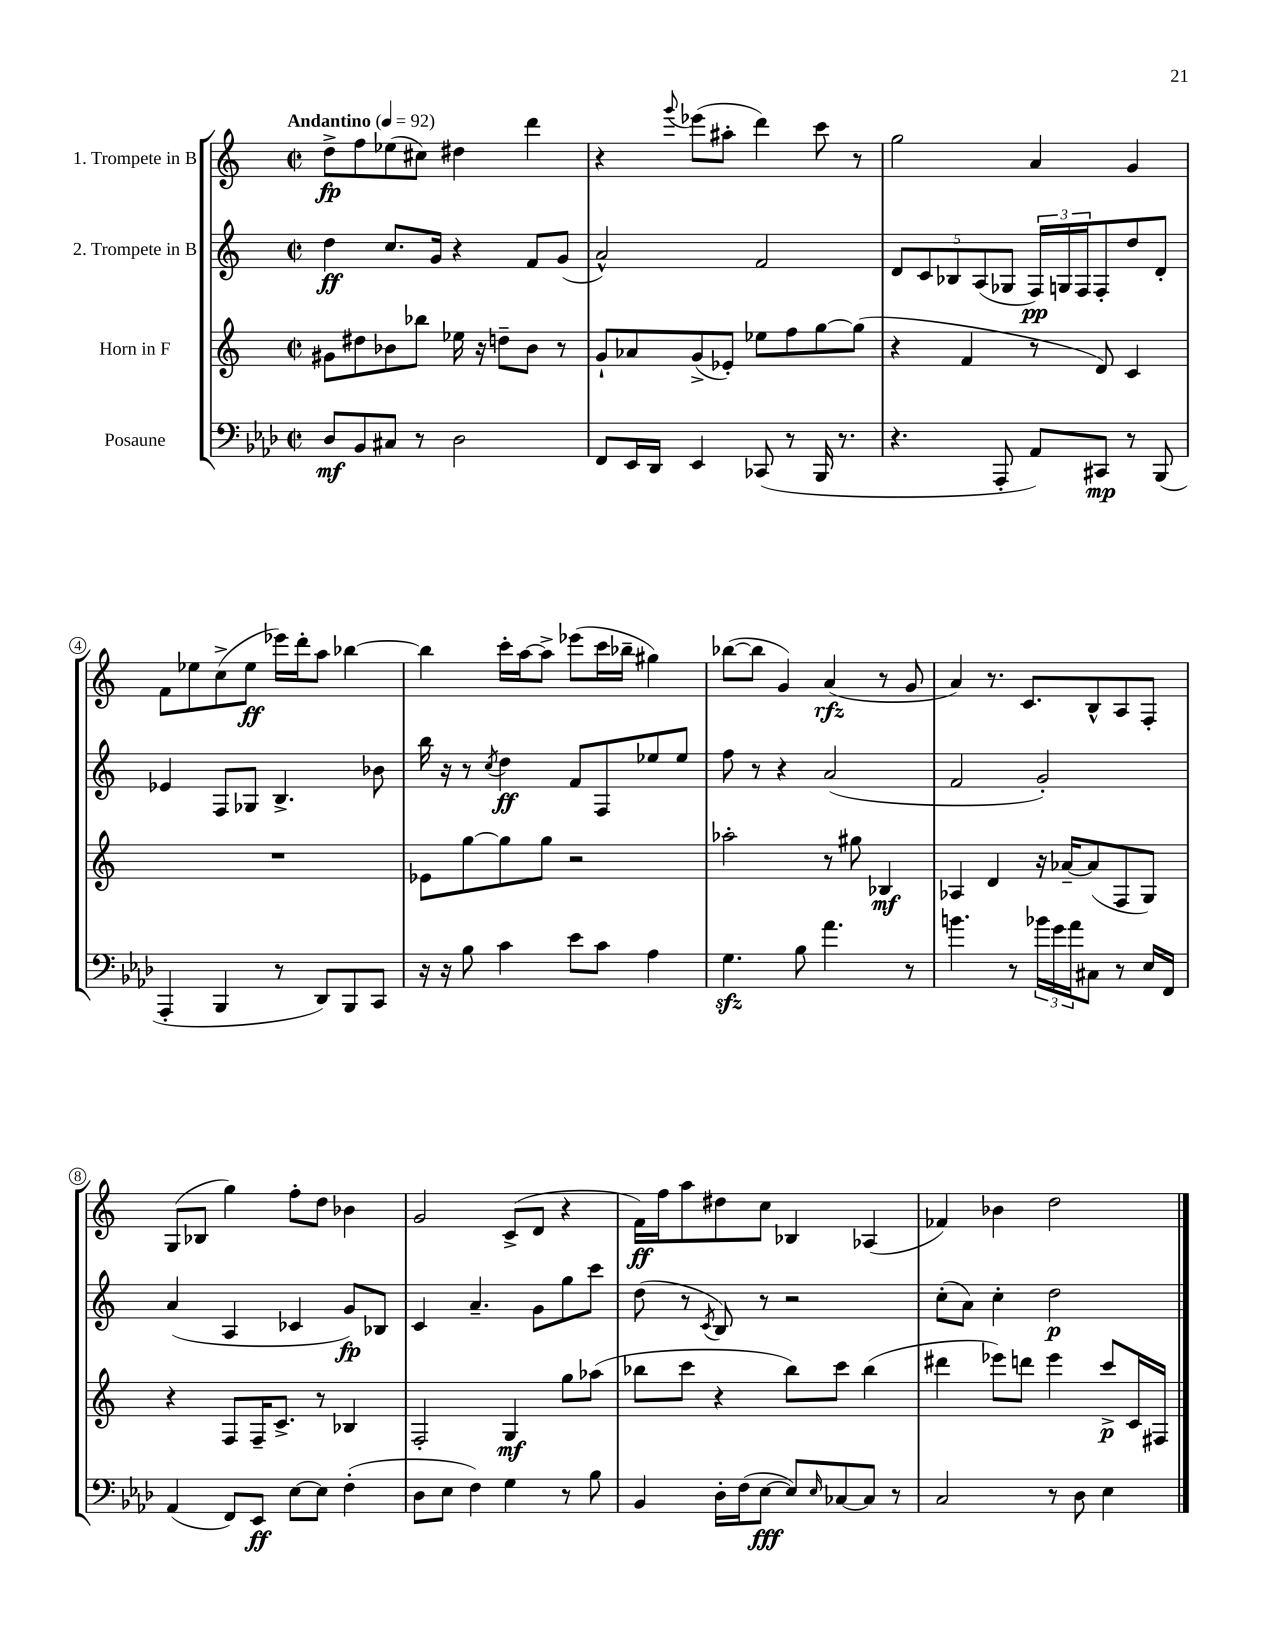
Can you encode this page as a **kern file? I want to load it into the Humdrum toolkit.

**kern	**dynam	**kern	**dynam	**kern	**dynam	**kern	**dynam
*part4	*part4	*part3	*part3	*part2	*part2	*part1	*part1
*staff4	*staff4	*staff3	*staff3	*staff2	*staff2	*staff1	*staff1
*I"Posaune	*	*I"Horn in F	*	*I"2. Trompete in B	*	*I"1. Trompete in B	*
*clefF4	*	*clefG2	*	*clefG2	*	*clefG2	*
*k[b-e-a-d-]	*	*k[]	*	*k[]	*	*k[]	*
*M2/2	*	*M2/2	*	*M2/2	*	*M2/2	*
*met(c|)	*	*met(c|)	*	*met(c|)	*	*met(c|)	*
*MM92	*	*MM92	*	*MM92	*	*MM92	*
=1	=1	=1	=1	=1	=1	=1	=1
!	!	!	!	!	!	!LO:TX:a:B:t=Andantino	!
8D-/L	mf	8g#X\L	.	4dd\	ff	8dd^\L	fp
8BB-/	.	8dd#X\	.	.	.	8ff\	.
8C#X/J	.	8b-X\	.	8.cc/L	.	(8ee-X\	.
8r	.	8bb-X\J	.	.	.	8cc#X\J)	.
.	.	.	.	16g/Jk	.	.	.
2D-\	.	16ee-X\	.	4r	.	4dd#X\	.
.	.	16r	.	.	.	.	.
.	.	8ddn~\L	.	.	.	.	.
.	.	8b-\J	.	8f/L	.	4ddd\	.
.	.	8r	.	(8g/J	.	.	.
=2	=2	=2	=2	=2	=2	=2	=2
8FF/L	.	8g`/L	.	2a^^/)	.	4r	.
16EE-/L	.	8a-X/	.	.	.	.	.
16DD-/JJ	.	.	.	.	.	.	.
.	.	.	.	.	.	8qqggg/	.
4EE-/	.	(8g^/	.	.	.	(8eee-X\L	.
.	.	8e-X'/J)	.	.	.	8aa#X'\J	.
(8CC-X/	.	8ee-X\L	.	2f/	.	4ddd\)	.
8r	.	8ff\	.	.	.	.	.
16BBB-/	.	[8gg\	.	.	.	8ccc\	.
8.r	.	.	.	.	.	.	.
.	.	(8gg\J]	.	.	.	8r	.
=3	=3	=3	=3	=3	=3	=3	=3
4.r	.	4r	.	10d/L	.	2gg\	.
.	.	.	.	10c/	.	.	.
.	.	.	.	10B-X/	.	.	.
.	.	4f/	.	.	.	.	.
.	.	.	.	(10A/	.	.	.
8AAA-'/	.	.	.	.	.	.	.
.	.	.	.	10G-X/J	.	.	.
8AA-/L)	.	8r	.	24F/LL)	pp	4a/	.
.	.	.	.	24Gn/	.	.	.
.	.	.	.	24F/J	.	.	.
8CC#X/J	mp	8d/)	.	8F'/	.	.	.
8r	.	4c/	.	8dd/	.	4g/	.
(8BBB-/	.	.	.	8d'/J	.	.	.
!!LO:LB:g=z
=4	=4	=4	=4	=4	=4	=4	=4
4AAA-'/	.	1r	.	4e-X/	.	8f\L	.
.	.	.	.	.	.	8ee-X\	.
4BBB-/	.	.	.	8F/L	.	(8cc^\	.
.	.	.	.	8G-X/J	.	8ee-\J	ff
8r	.	.	.	4.B^/	.	16eee-X\LL)	.
.	.	.	.	.	.	16ddd'\J	.
8DD-/L)	.	.	.	.	.	8aa\J	.
8BBB-/	.	.	.	.	.	[4bb-X\	.
8CC/J	.	.	.	8b-X\	.	.	.
=5	=5	=5	=5	=5	=5	=5	=5
16r	.	8e-X\L	.	16bb\	.	4bb-\]	.
16r	.	.	.	16r	.	.	.
8B-\	.	[8gg\	.	8r	.	.	.
.	.	.	.	8qcc/	.	.	.
4c\	.	8gg\]	.	4dd\	ff	16ccc'\LL	.
.	.	.	.	.	.	[16aa\J	.
.	.	8gg\J	.	.	.	8aa^\J]	.
8e-\L	.	2r	.	8f/L	.	(8eee-X\L	.
8c\J	.	.	.	8F/	.	16ccc\L	.
.	.	.	.	.	.	16bb-X~\JJ	.
4A-\	.	.	.	8ee-X/	.	4gg#X\)	.
.	.	.	.	8ee-/J	.	.	.
=6	=6	=6	=6	=6	=6	=6	=6
4.Gzz\	.	2aa-X'\	.	8ff\	.	([8bb-X\L	.
.	.	.	.	8r	.	8bb-\J]	.
.	.	.	.	4r	.	4g/)	.
8B-\	.	.	.	.	.	.	.
4.a-\	.	8r	.	(2a/	.	(4a/	rfz
.	.	8gg#X\	.	.	.	.	.
.	.	4B-X/	mf	.	.	8r	.
8r	.	.	.	.	.	8g/	.
=7	=7	=7	=7	=7	=7	=7	=7
4.bn\	.	4A-X/	.	2f/	.	4a/)	.
.	.	4d/	.	.	.	8.r	.
8r	.	.	.	.	.	.	.
.	.	.	.	.	.	8.c/L	.
24b-X\LL	.	16r	.	2g'/)	.	.	.
24g\	.	.	.	.	.	.	.
.	.	[16a-X~/KL	.	.	.	.	.
24a-\J	.	.	.	.	.	.	.
8C#X\J	.	(8a-/]	.	.	.	8B^^/	.
8r	.	8F/	.	.	.	8A/	.
16E-/LL	.	8G/J)	.	.	.	8F'/J	.
16FF/JJ	.	.	.	.	.	.	.
!!LO:LB:g=z
=8	=8	=8	=8	=8	=8	=8	=8
(4AA-/	.	4r	.	(4a/	.	(8G/L	.
.	.	.	.	.	.	8B-X/J	.
8FF/L)	.	8F/L	.	4A/	.	4gg\)	.
8EE-/J	ff	16F~/K	.	.	.	.	.
.	.	8.c^/J	.	.	.	.	.
[8E-\L	.	.	.	4c-X/	.	8ff'\L	.
8E-\J]	.	8r	.	.	.	8dd\J	.
(4F'\	.	4B-X/	.	8g/L)	fp	4b-X\	.
.	.	.	.	8B-X/J	.	.	.
=9	=9	=9	=9	=9	=9	=9	=9
8D-\L	.	2F'/	.	4c/	.	2g/	.
8E-\J	.	.	.	.	.	.	.
4F\)	.	.	.	4.a~/	.	.	.
4G\	.	4G/	mf	.	.	(8c^/L	.
.	.	.	.	8g\L	.	8d/J	.
8r	.	8gg\L	.	8gg\	.	4r	.
8B-\	.	(8aa-X\J	.	8ccc\J	.	.	.
=10	=10	=10	=10	=10	=10	=10	=10
4BB-/	.	8bb-X\L	.	(8dd\	.	16f\LL)	ff
.	.	.	.	.	.	16ff\J	.
.	.	8ccc\J	.	8r	.	8aa\	.
.	.	.	.	8qc/	.	.	.
16D-'\LL	.	4r	.	8B/)	.	8dd#X\	.
(16F\J	.	.	.	.	.	.	.
[8E-\J	fff	.	.	8r	.	8cc\J	.
8E-/L])	.	8bb-\L)	.	2r	.	4B-X/	.
16qqE-/	.	.	.	.	.	.	.
[8C-X/	.	8ccc\J	.	.	.	.	.
8C-/J]	.	(4bb-\	.	.	.	(4A-X/	.
8r	.	.	.	.	.	.	.
=11	=11	=11	=11	=11	=11	=11	=11
2C/	.	4ddd#X\	.	(8cc'\L	.	4f-X/)	.
.	.	.	.	8a\J)	.	.	.
.	.	8eee-X\L)	.	4cc'\	.	4b-X\	.
.	.	8dddn\J	.	.	.	.	.
8r	.	4eee-\	.	2dd\	p	2dd\	.
8D-\	.	.	.	.	.	.	.
4E-\	.	8ccc^/L	p	.	.	.	.
.	.	16c/L	.	.	.	.	.
.	.	16F#X/JJ	.	.	.	.	.
==	==	==	==	==	==	==	==
*-	*-	*-	*-	*-	*-	*-	*-
